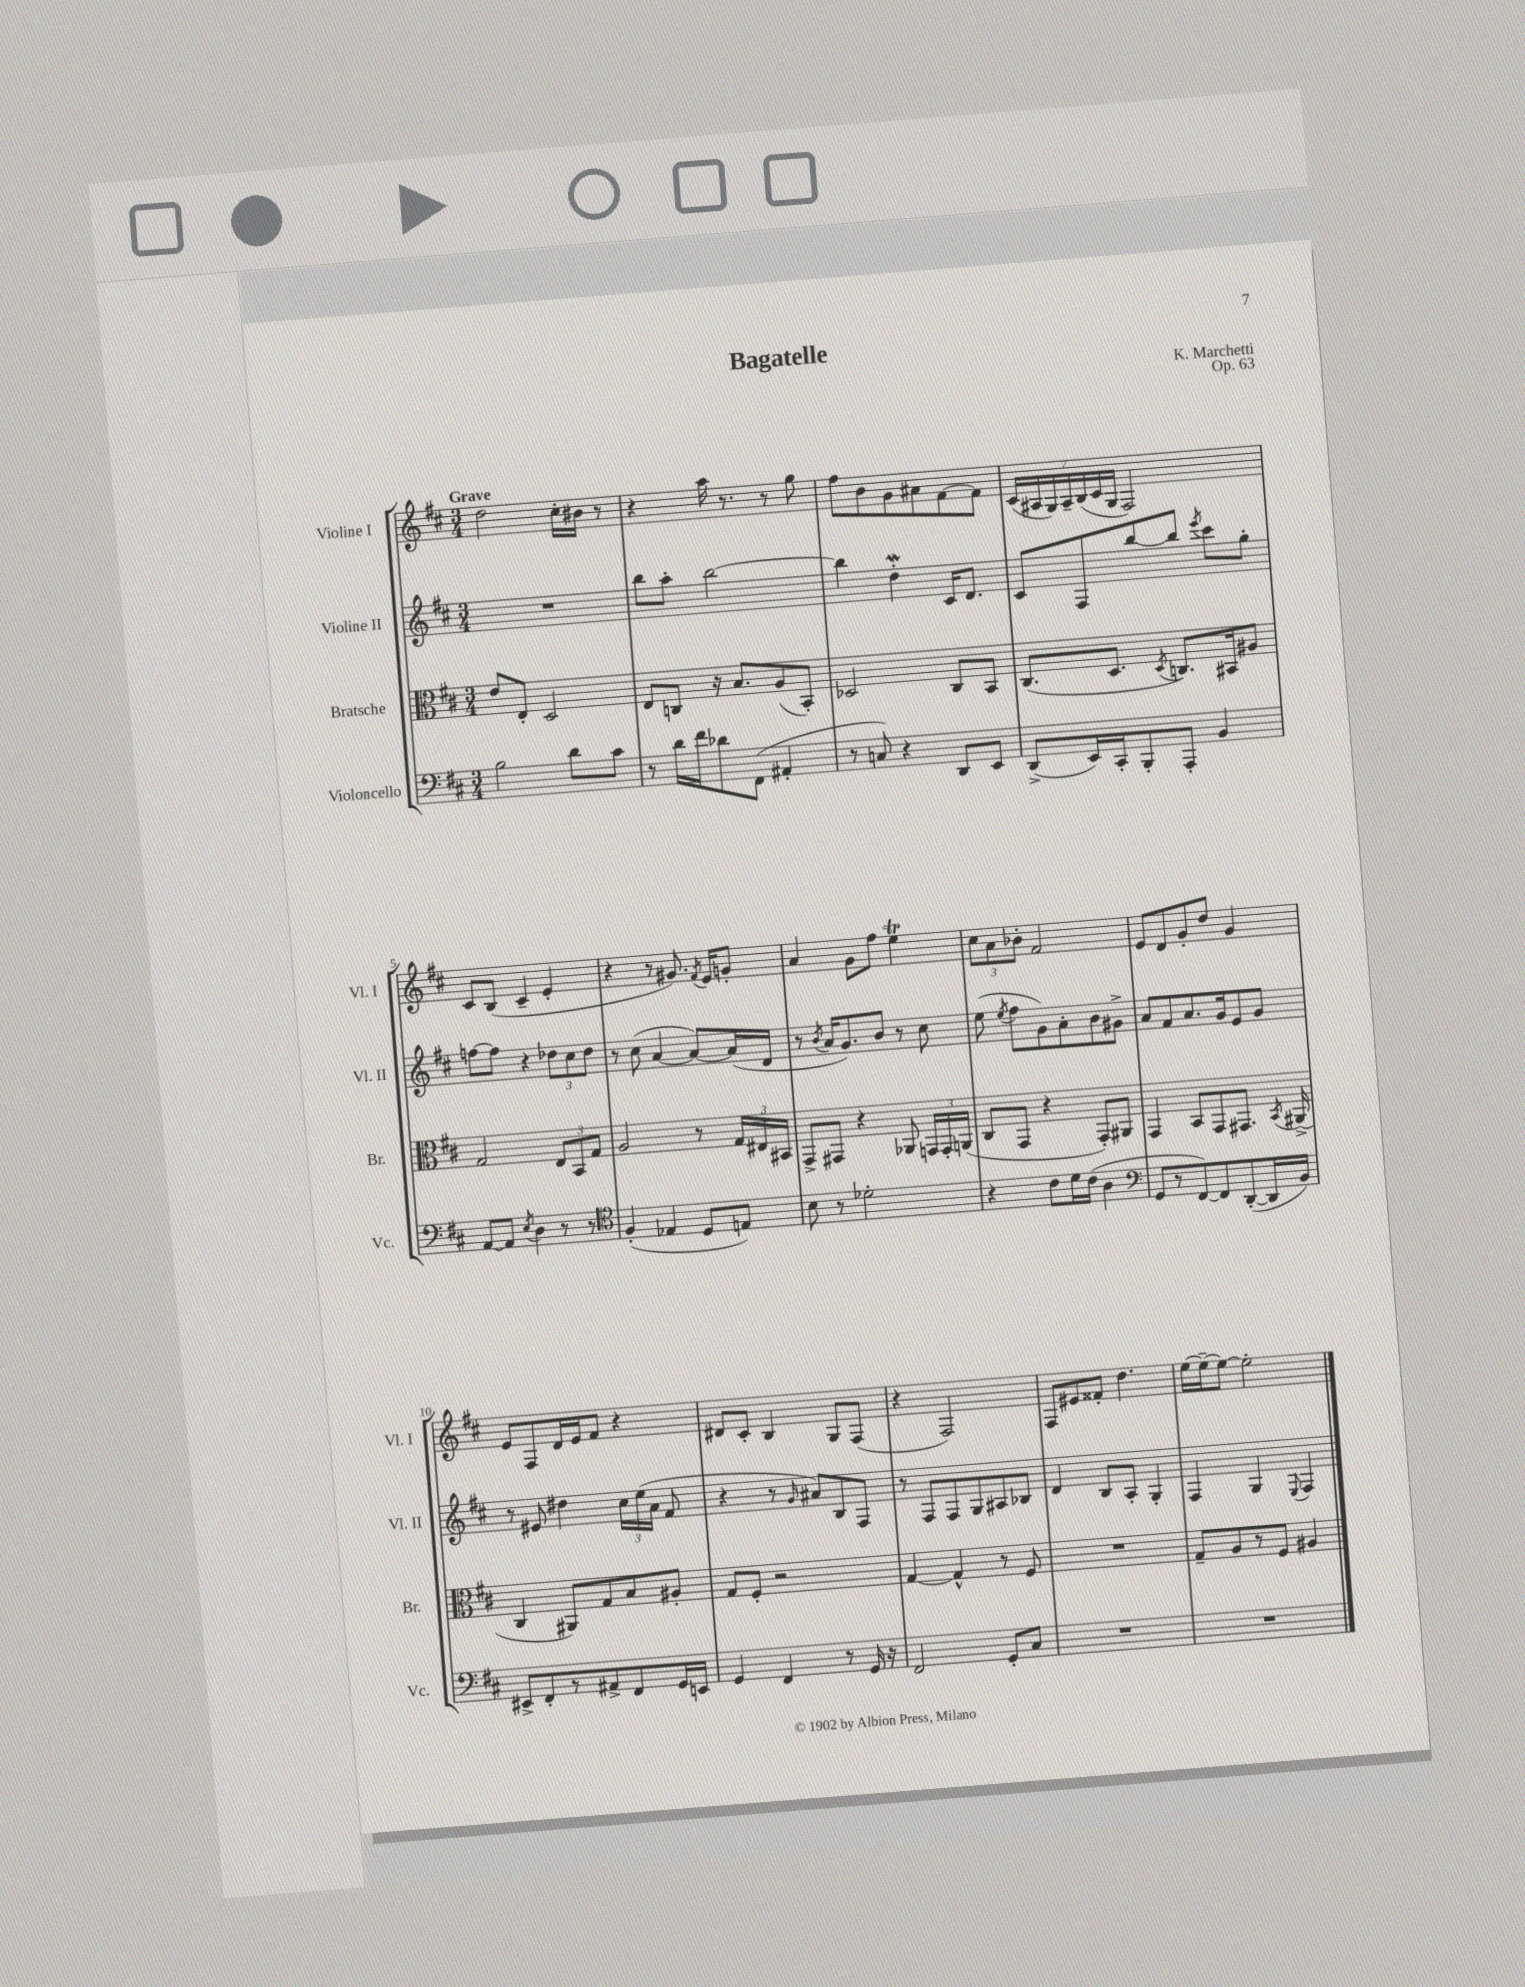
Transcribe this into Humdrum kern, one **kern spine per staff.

**kern	**kern	**kern	**kern
*part4	*part3	*part2	*part1
*staff4	*staff3	*staff2	*staff1
*I"Violoncello	*I"Bratsche	*I"Violine II	*I"Violine I
*I'Vc.	*I'Br.	*I'Vl. II	*I'Vl. I
*clefF4	*clefC3	*clefG2	*clefG2
*k[f#c#]	*k[f#c#]	*k[f#c#]	*k[f#c#]
*M3/4	*M3/4	*M3/4	*M3/4
=1	=1	=1	=1
!	!	!	!LO:TX:a:B:t=Grave
2B\	8e/L	2.r	2dd\
.	8E'/J	.	.
.	2D/	.	.
8d\L	.	.	16cc#'\LL
.	.	.	16b#X\JJ
8c#\J	.	.	8r
=2	=2	=2	=2
8r	8E/L	8bb\L	4r
16d\LL	8Cn/J	8aa'\J	.
16f#\J	.	.	.
8d-X\	16r	[2bb\	16aa\
.	8.B/L	.	8.r
(8FF#\J	.	.	.
4AA#X'/	(8A/	.	8r
.	8BB'/J)	.	8gg\
=3	=3	=3	=3
8r	2D-X/	4bb\]	8ff#\L
8Cn/)	.	.	8b\
4r	.	4ddw'\	8g\
.	.	.	8a#X\
8DD/L	8C#/L	16c#/KL	[8f#\
.	.	8.d/J	.
8EE/J	8BB/J	.	8f#\J]
=4	=4	=4	=4
(8DD^/L	(8.C#/L	8c#/L	(28c#/LL
.	.	.	28A#X/
.	.	.	28G/)
.	.	.	28A#~/
16EE/L)	.	8F#/	.
.	.	.	(28B/
.	.	.	28c#/
16CC#'/J	8.D/J	.	.
.	.	.	28G/JJ
8BBB'/	.	[8bb/	2F#/)
.	8qD/	.	.
8AAA'/J	8.Cn/L)	8bb/J]	.
.	.	8qeee/	.
4BB/	.	8ccc#\L	.
.	16BB#X/k	.	.
.	8A#X/J	8gg'\J	.
!!LO:LB:g=z
=5	=5	=5	=5
[8AA/L	2G/	[8ffn\L	8c#/L
8AA/J]	.	8ff\J]	(8B/J
8qE/	.	.	.
4D\	.	4r	4c#~/
8r	12E/L	12dd-X\L	4e'/
.	12BB/	12cc#\	.
8r	.	.	.
.	12G/J	12dd-\J	.
=6	=6	=6	=6
*clefC4	*	*	*
(4F#'/	2A/	8r	4r
.	.	(8cc#\	.
4E-X/	.	[4a/	8r
.	.	.	8.g#X/)
8D/L	8r	8a/L_)	.
.	.	.	8qf#/
.	.	.	16e/KL
8En/J)	24G/LL	(16a/L]	8gn'/J
.	24E#X/	.	.
.	.	16d/JJ	.
.	24BB#X/JJ	.	.
=7	=7	=7	=7
8B\	8GG^/L	8r	4a/
.	.	8qb/	.
8r	8GG#X/J	16a/KL	.
.	.	8.g/)	.
2d-X'\	4r	.	8g\L
.	.	8b/J	8ff#\J
.	8AA-X/	8r	4eeT\
.	24GGn/LL	8cc#\	.
.	24GG'/	.	.
.	(24AAn/JJ	.	.
=8	=8	=8	=8
4r	8C#/L	(8ee\	12cc#\L
.	.	.	12a\
.	.	8qee/	.
.	8GG/J	8ff#\L	.
.	.	.	12b-X'\J
8c#\L	4r	8g\)	2f#/
16d\L	.	8a'\	.
(16c#\JJ	.	.	.
4A\	8GG'/L)	8b\	.
.	8AA#X/J	8g#X^\J	.
=9	=9	=9	=9
*clefF4	*	*	*
8GG/L	4GG/	8a/L	8e/L
8r	.	8f#/	8d/
[8FF#/)	8BB/L	8.a/	8g'/
8FF#/]	8GG/	.	8dd/J
.	.	16g/k	.
([8DD'/	8.GG#X/J	8e/	4g/
16DD/L]	.	8g/J	.
.	8qBB/	.	.
16BB/JJ)	(16AA#X^/	.	.
!!LO:LB:g=z
=10	=10	=10	=10
8EE#X^/L	4C#/	8r	8e/L
8FF#'/	.	8e#X/	8F#/
8r	8AA#X/L)	4dd#X\	16d/L
.	.	.	16e/J
8AA#X^/	8G/	.	8f#/J
8FF#/	8B/	24cc#\LL	4r
.	.	(24ee\	.
.	.	24a\JJ	.
16GG/L	8A#X'/J	8f#/	.
16EEn/JJ	.	.	.
=11	=11	=11	=11
4GG/	8G/L	4r	8d#X/L
.	8F#'/J	.	8c#'/J
4FF#/	2r	8r	4B/
.	.	16qqg/	.
.	.	8a#X/L)	.
8r	.	8B/	8G/L
16GG/	.	8F#/J	(8F#/J
16r	.	.	.
=12	=12	=12	=12
2FF#/	[4G/	8r	4r
.	.	8F#/L	.
.	4G^^/]	8F#/	2F#/)
.	.	8G/	.
8GG'/L	8r	8A#X/	.
8C#/J	8F#/	8B-X/J	.
=13	=13	=13	=13
2.r	2.r	4d/	8F#/L
.	.	.	8e#X/
.	.	8B/L	8f##X'/J
.	.	8A'/J	4.dd\
.	.	4G'/	.
=14	=14	=14	=14
2.r	8G~/L	4F#/	[16ee\LL
.	.	.	16ee~\J_
.	8A/	.	8ee\J_
.	8r	4G/	2ee'\]
.	8F#/J	.	.
.	.	8qqE/	.
.	4A#X/	4F#/	.
==	==	==	==
*-	*-	*-	*-
